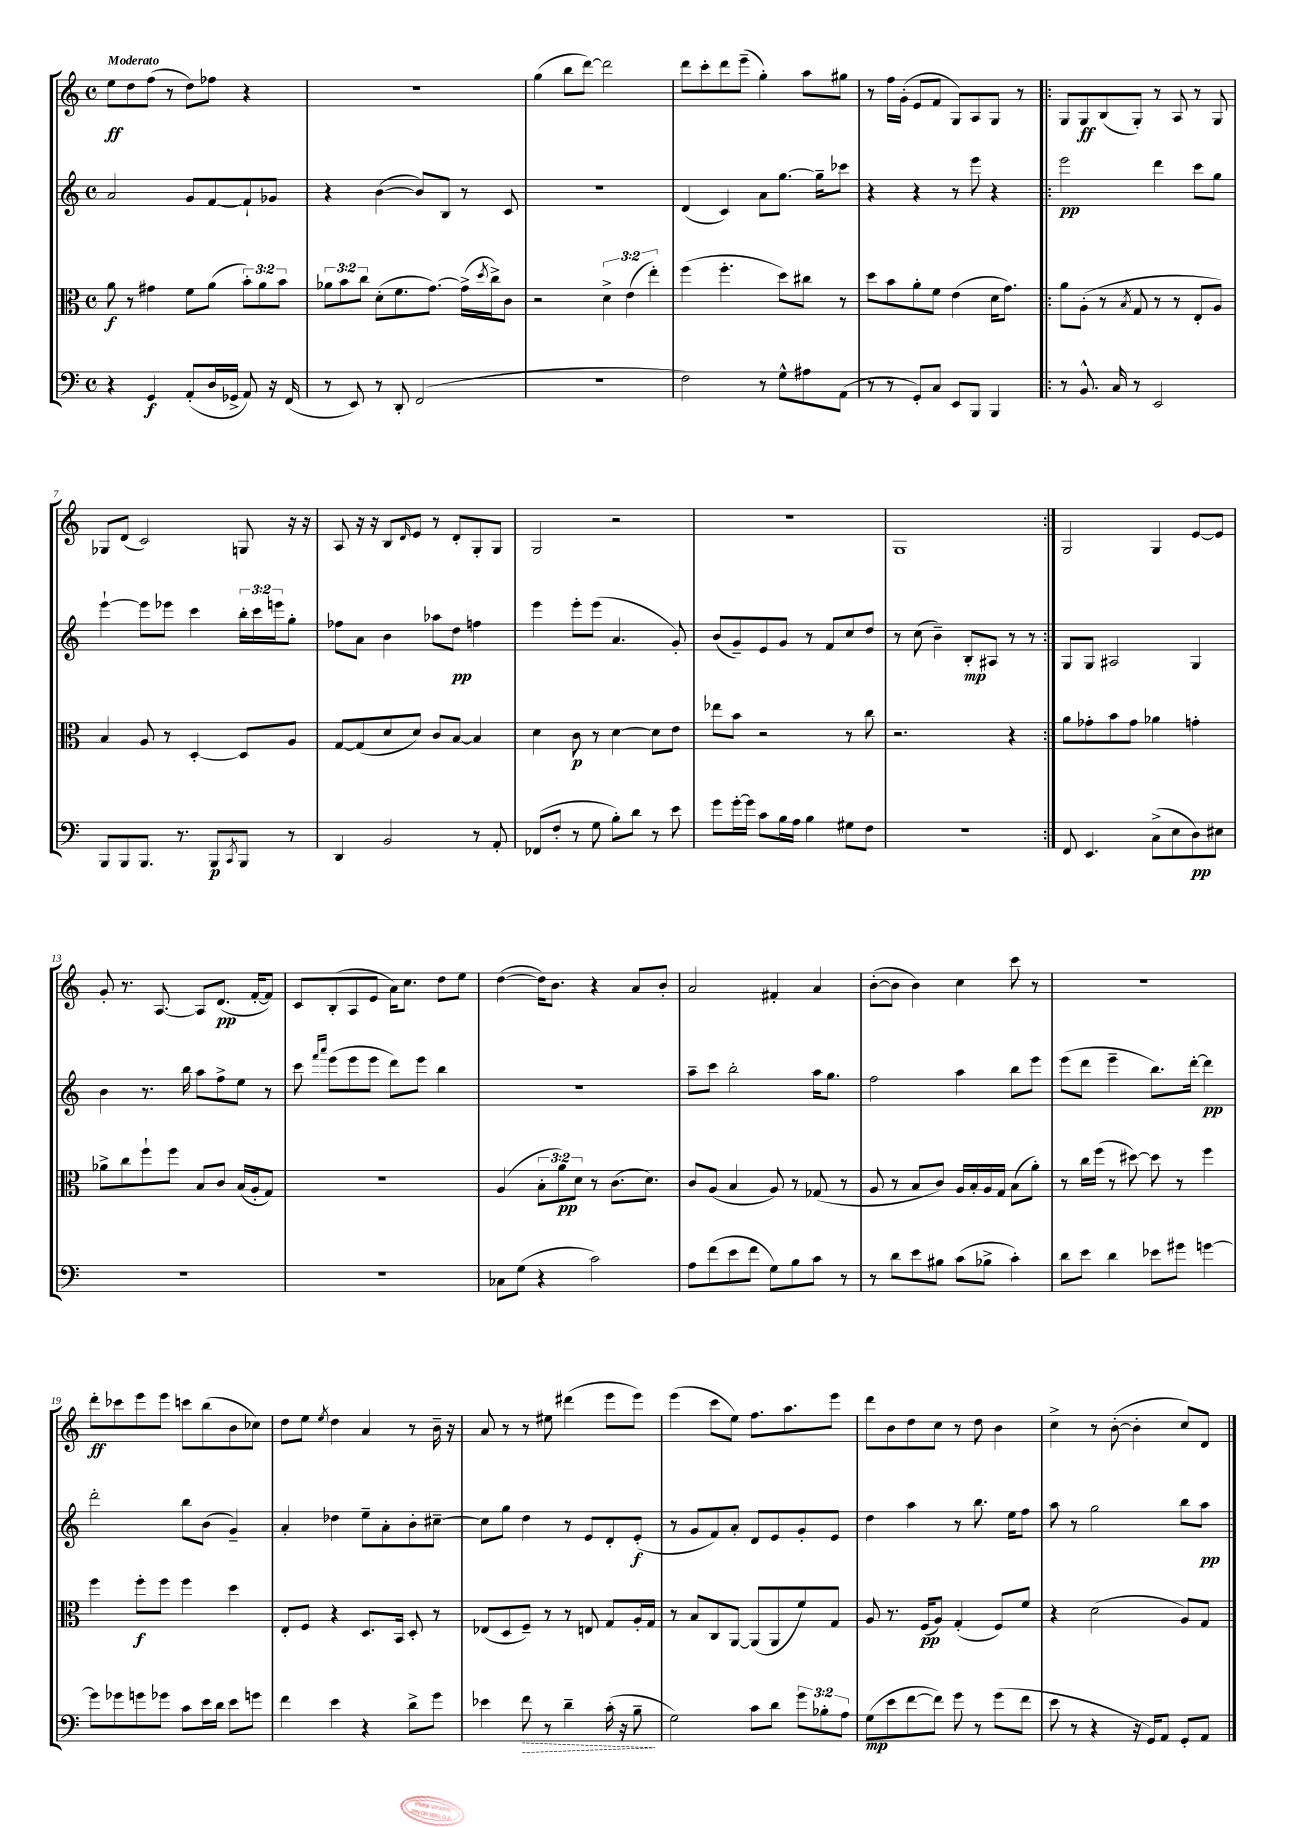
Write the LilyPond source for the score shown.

<<
\new StaffGroup <<
\new Staff = "s0" {
    \clef treble \key c \major \defaultTimeSignature \time 4/4 \tempo "Moderato"
    e''8\ff d''8 f''8( r8 d''8) fes''8 r4 |
    R1 |
    g''4( b''8 d'''8~) d'''2 |
    d'''8 c'''8-. d'''8 e'''8--( g''4-.) a''8 gis''8 |
    r8 f''16 g'16-.( e'8 f'8 g8) a8 g8 r8 |
    \repeat volta 2 { g8 g8\ff b8( g8-.) r8 a8 r8 g8 |
    ges8 d'8( c'2) g8 r16 r16 |
    a8 r16 r16 b8 \grace { d'16 } e'8 r8 d'8-. g8-. g8 |
    g2 r2 |
    R1 |
    g1 | }
    g2 g4 e'8~ e'8 |
    g'8-. r8. a8.~ a8 d'8.\pp( f'16~-. f'8) |
    c'8 b8-.( a8 e'8 a'16) c''8. d''8 e''8 |
    d''4~( d''16) b'8. r4 a'8 b'8-. |
    a'2 fis'4-. a'4 |
    b'8~-.( b'8 b'4) c''4 c'''8 r8 |
    r1 |
    d'''8-.\ff ces'''8 e'''8 e'''8 c'''8 b''8( b'8 ces''8) |
    d''8 e''8 \acciaccatura { e''8 } d''4 a'4 r8 b'16-- r16 |
    a'8 r8 r8 eis''8 dis'''4( e'''8 e'''8) |
    e'''4( c'''8 e''8) f''8. a''8. e'''8 |
    d'''8 b'8 d''8 c''8 r8 d''8 b'4 |
    c''4-> r8 b'8~-.( b'4-. c''8) d'8 \bar "|." |
}
\new Staff = "s1" {
    \clef treble \key c \major \defaultTimeSignature \time 4/4 \override Staff.TupletNumber.text = #tuplet-number::calc-fraction-text
    a'2 g'8 f'8~ f'8-! ges'8 |
    r4 b'4~( b'8) b8 r8 c'8 |
    R1 |
    d'4( c'4) a'8 g''8.~ g''16-- ces'''8 |
    r4 r4 r8 e'''8 r4 |
    \repeat volta 2 { e'''2\pp d'''4 c'''8 g''8 |
    e'''4~-! e'''8 ees'''8 c'''4 \tuplet 3/2 { b''16-. c'''16 e'''16 } g''8-. |
    fes''8 a'8 b'4 aes''8 d''8\pp f''4 |
    e'''4 e'''8-. e'''8( a'4. g'8-.) |
    b'8( g'8--) e'8 g'8 r8 f'8 c''8 d''8 |
    r8 c''8( b'4--) b8-.\mp ais8 r8 r8 | }
    g8 g8 ais2 g4 |
    b'4 r8. b''16 a''8 f''8-> e''8 r8 |
    c'''8 \grace { f'''16 a'''16 } e'''8( e'''8 e'''8 d'''8) e'''8 b''4 |
    r1 |
    a''8-- c'''8 b''2-. a''16 g''8. |
    f''2 a''4 b''8 e'''8 |
    e'''8( d'''8 e'''4-- b''8.) d'''16~-. d'''4\pp |
    d'''2-. b''8 b'8( g'4--) |
    a'4-. des''4 e''8-- a'8-. b'8-. cis''8~-- |
    cis''8 g''8 d''4 r8 e'8 d'8-. e'8-.\f( |
    r8 g'8 f'8) a'8-. d'8 e'8 g'8-. e'8 |
    d''4 a''4 r8 b''8. e''16 f''8 |
    a''8 r8 g''2 b''8 a''8\pp \bar "|." |
}
\new Staff = "s2" {
    \clef alto \key c \major \defaultTimeSignature \time 4/4 \override Staff.TupletNumber.text = #tuplet-number::calc-fraction-text
    a'8\f r8 gis'4 f'8 a'8( \tuplet 3/2 { b'8-.) a'8 b'8 } |
    \tuplet 3/2 { aes'8 b'8 c''8 } d'8-.( f'8. g'8.~) g'16->( \acciaccatura { d''8 } c''16->) c'8 |
    r2 \tuplet 3/2 { d'4-> e'4( e''4-.) } |
    f''4( f''4.-. d''8) cis''8 r8 |
    d''8 b'8 a'8-. f'8 e'4( d'16 g'8.) |
    \repeat volta 2 { a'8 a8-.( r8 \acciaccatura { b8 } g8 r8 r8 e8-. a8) |
    b4 a8 r8 d4~-. d8 a8 |
    g8~ g8( d'8 d'8) c'8 b8~ b4 |
    d'4 c'8\p r8 d'4~ d'8 e'8 |
    ees''8 b'8 r2 r8 c''8 |
    r2. r4 | }
    a'8 ges'8-. b'8 ges'8 aes'4 g'4-. |
    aes'8-> c''8 f''8-! f''8 b8 c'8 b16( a16-. g8) |
    R1 |
    a4( \tuplet 3/2 { b8-. a'8\pp) d'8 } r8 c'8.( d'8.) |
    c'8 a8( b4 a8) r8 ges8( r8 |
    a8 r8 b8 c'8) a16 b16-. a16 g16 b8( a'8-.) |
    r8 c''16 f''16( r8 dis''8~) dis''8 r8 f''4 |
    f''4 f''8-.\f f''8 f''4 d''4 |
    e8-. f8 r4 d8. b,16 d8-. r8 |
    ees8( d8 f8--) r8 r8 e8 g8 a16-. g16 |
    r8 b8 c8 a,8~ a,8( a,8 f'8) g8 |
    a8 r8. f16\pp( a8) g4-.( f8) f'8 |
    r4 d'2( a8) g8 \bar "|." |
}
\new Staff = "s3" {
    \clef bass \key c \major \defaultTimeSignature \time 4/4 \override Staff.TupletNumber.text = #tuplet-number::calc-fraction-text
    r4 g,4\f a,8-.( d16 ges,16-> a,8) r16 f,16( |
    r8 e,8) r8 d,8-. f,2( |
    R1 |
    f2) r8 g8-^ ais8 a,8( |
    r8 r8 g,8-.) c8 e,8 b,,8 b,,4 |
    \repeat volta 2 { r8 b,8.-^ c16 r8 e,2 |
    b,,8 b,,8 b,,8. r8. b,,8\p \acciaccatura { c,8 } b,,8 r8 |
    d,4 b,2 r8 a,8-. |
    fes,8( f8-. r8 g8 b8-.) d'8 r8 e'8 |
    g'8 g'16~-. g'16 c'8 b16 a16 b4 gis8 f8 |
    R1 | }
    f,8 e,4. c8->( e8 d8\pp) eis8 |
    R1 |
    R1 |
    ces8 g8( r4 c'2) |
    a8 f'8( e'8 f'8 g8) b8 c'8 r8 |
    r8 d'8 e'8 bis8 c'8( bes8-> c'4-.) |
    d'8 e'8 d'4 ees'8 gis'8 g'4~ |
    g'8 ges'8 g'8 ges'8 c'8 e'16 d'16 e'8 g'8 |
    f'4 e'4 r4 d'8-> g'8 |
    ees'4 \once \override Hairpin.style = #'dashed-line f'8\> r8 d'4-- c'16-.( r16 b8--\! |
    g2) c'8 d'8 \tuplet 3/2 { g'8 bes8-. a8 } |
    g8\mp( e'8 f'8~ f'8) g'8 r8 g'8( f'8 |
    e'8 r8 r4 r16 g,16) a,8 g,8-. a,8 \bar "|." |
}
>>
>>
